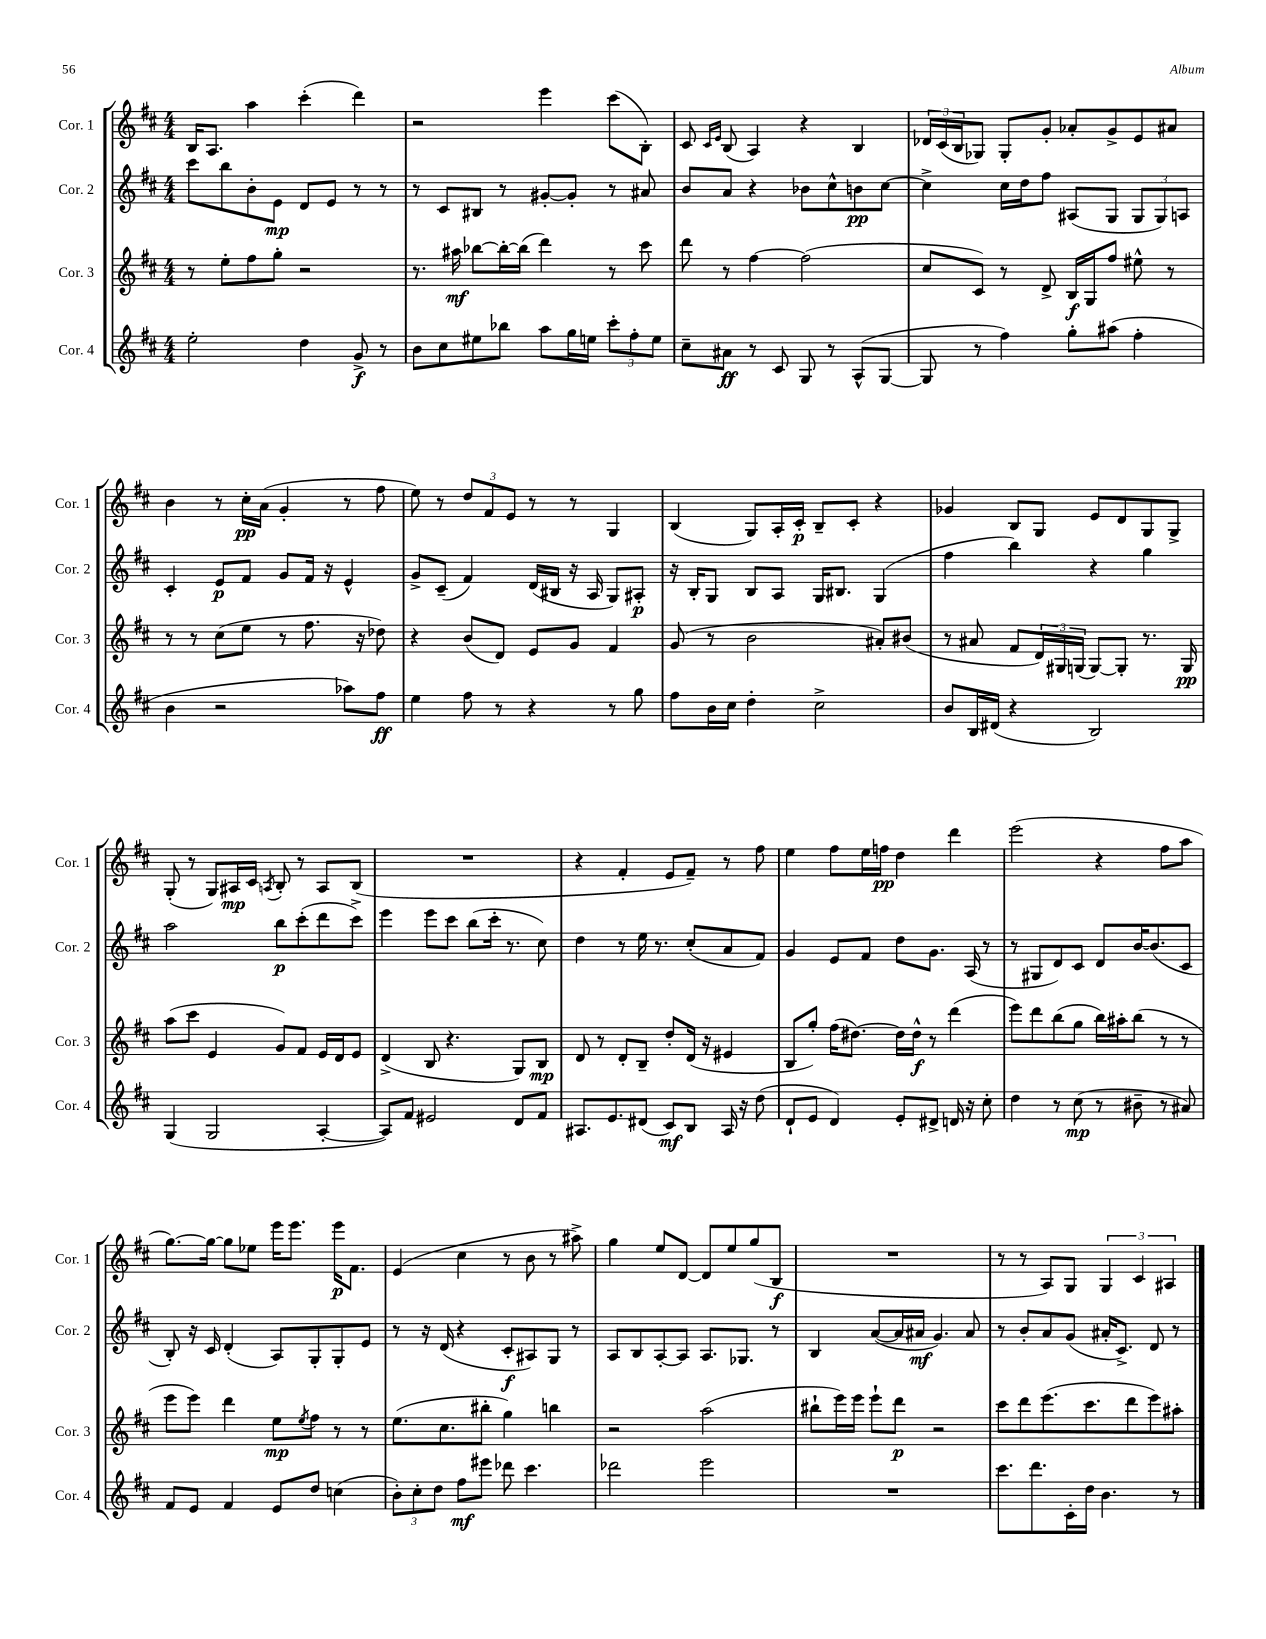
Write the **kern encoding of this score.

**kern	**kern	**kern	**kern
*staff4	*staff3	*staff2	*staff1
*clefG2	*clefG2	*clefG2	*clefG2
*k[f#c#]	*k[f#c#]	*k[f#c#]	*k[f#c#]
*M4/4	*M4/4	*M4/4	*M4/4
2ee'	8r	8ccc#	16B
.	.	.	8.A
.	8ee'	8bb	.
.	8ff#	8b'	4aa
.	8gg'	8e	.
4dd	2r	8d	(4ccc#'
.	.	8e	.
8g^	.	8r	4ddd)
8r	.	8r	.
=	=	=	=
8b	8.r	8r	2r
8cc#	.	8c#	.
.	16aa#	.	.
8ee#	[8bb-	8B#	.
8bb-	16bb-'_	8r	.
.	(16bb-]	.	.
8aa	4ddd)	[8g#'	4eee
16gg	.	8g#']	.
16ee	.	.	.
12ccc#'	8r	8r	(8ccc#
12ff#'	.	.	.
.	8ccc#	8a#	8B')
12ee	.	.	.
=	=	=	=
8cc#~	8ddd	8b	8c#
.	.	.	16qqc#
.	.	.	16qqe
8a#	8r	8a	(8B
8r	[4ff#	4r	4A)
8c#	.	.	.
8G	(2ff#]	8b-	4r
8r	.	8cc#^^	.
(8A^^	.	8b	4B
[8G	.	[8cc#	.
=	=	=	=
8G]	8cc#	4cc#^]	24d-
.	.	.	(24c#
.	.	.	24B
8r	8c#)	.	8G-)
4ff#)	8r	16cc#	8G-'
.	.	16dd	.
.	8d^	8ff#	8g'
8gg'	16B	(8A#	8a-'
.	16G	.	.
(8aa#	8ff#	8G	8g^
4ff#'	8ee#^^	12G	8e
.	.	12G)	.
.	8r	.	8a#
.	.	12A	.
=	=	=	=
4b	8r	4c#'	4b
.	8r	.	.
2r	(8cc#	8e	8r
.	8ee	8f#	16cc#'
.	.	.	(16a
.	8r	8g	4g'
.	8.ff#	16f#	.
.	.	16r	.
8aa-)	.	4e^^	8r
.	16r	.	.
8ff#	8dd-)	.	8ff#
=	=	=	=
4ee	4r	8g^	8ee)
.	.	(8c#~	8r
8ff#	(8b	4f#)	12dd
.	.	.	12f#
8r	8d)	.	.
.	.	.	12e
4r	8e	(16d	8r
.	.	16B#	.
.	8g	16r	8r
.	.	16A	.
8r	4f#	8G)	4G
8gg	.	8A#'	.
=	=	=	=
8ff#	(8g	16r	(4B
.	.	16B'	.
16b	8r	8G	.
16cc#	.	.	.
4dd'	2b	8B	8G)
.	.	8A	16A'
.	.	.	16c#'
2cc#^	.	16G	8B~
.	.	8.B#	.
.	.	.	8c#'
.	8a#')	(4G	4r
.	(8b#	.	.
=	=	=	=
8b	8r	4ff#	4g-
16B	8a#	.	.
(16d#	.	.	.
4r	8f#	4bb)	8B
.	24d)	.	8G
.	24G#	.	.
.	(24G	.	.
2B)	[8G)	4r	8e
.	8G']	.	8d
.	8.r	4gg	8G
.	.	.	8G^
.	16G	.	.
=	=	=	=
(4G	(8aa	2aa	(8G'
.	8ccc#	.	8r
2G	4e	.	8G)
.	.	.	16A#
.	.	.	16c#
.	.	.	8qA
.	8g)	8bb	8B'
.	8f#	(8ccc#'	8r
[4A'	16e	8ddd	8A
.	16d	.	.
.	8e	8ccc#^)	(8B
=	=	=	=
8A])	(4d^	4eee	1r
8f#	.	.	.
2e#	8B	8eee	.
.	4.r	8ccc#	.
.	.	(8bb	.
.	.	16ccc#'	.
.	.	8.r	.
8d	8G)	.	.
8f#	8B	8cc#)	.
=	=	=	=
8.A#	8d	4dd	4r
.	8r	.	.
8.e	.	.	.
.	8d'	8r	4f#'
(8d#	8B~	16ee	.
.	.	8.r	.
8c#)	8dd'	.	8e
8B	(16d	(8cc#'	8f#~)
.	16r	.	.
16A#	4e#	8a	8r
16r	.	.	.
(8dd	.	8f#)	8ff#
=	=	=	=
8d`	8B	4g	4ee
8e	8gg')	.	.
4d)	(16ff#	8e	8ff#
.	[8.dd#)	.	.
.	.	8f#	16ee
.	.	.	16ff
8e'	16dd#]	8dd	4dd
.	16dd#^^	.	.
8d#^	8r	8.g	.
16d	(4ddd	.	4ddd
16r	.	(16A	.
8cc#'	.	8r	.
=	=	=	=
4dd	8eee)	8r	(2eee
.	8ddd	8G#	.
8r	(8bb	8d)	.
(8cc#	8gg	8c#	.
8r	16bb)	8d	4r
.	16aa#'	.	.
8b#~	(8bb	[16b	.
.	.	(8.b]	.
8r	8r	.	8ff#
8a#)	8r	8c#	8aa
=	=	=	=
8f#	8eee	8B')	[8.gg)
8e	8eee)	16r	.
.	.	16c#	16gg_
4f#	4ddd	(4d'	8gg]
.	.	.	8ee-
8e	8ee	8A)	16eee
.	.	.	8.eee
.	8qee	.	.
8dd	8ff#	8G'	.
(4cc	8r	8G'	16eee
.	.	.	8.f#
.	8r	8e	.
=	=	=	=
12b')	(8.ee	8r	(4e
12cc#'	.	.	.
.	.	16r	.
12dd	.	.	.
.	8.cc#	(16d	.
8ff#	.	4r	4cc#
8eee#	8bb#'	.	.
8ddd-	4gg)	8c#'	8r
4.ccc#	.	8A#)	8b
.	4bb	8G	8r
.	.	8r	8aa#^)
=	=	=	=
2ddd-	2r	8A	4gg
.	.	8B	.
.	.	[8A'	8ee
.	.	8A]	[8d
2eee	(2aa	8.A	8d]
.	.	.	8ee
.	.	8.G-	.
.	.	.	(8gg
.	.	8r	8B
=	=	=	=
1r	8bb#`	4B	1r
.	16eee)	.	.
.	16eee	.	.
.	8eee`	([8a	.
.	8ddd	16a]	.
.	.	16a#	.
.	2r	4.g)	.
.	.	8a#	.
=	=	=	=
8.ccc#	8ccc#	8r	8r
.	8ddd	8b'	8r
8.ddd	.	.	.
.	(8.eee	8a	8A)
16c#'	.	(8g	8G
16dd	8.ccc#	.	.
4.b	.	16a#'	6G
.	.	8.c#^)	.
.	8ddd	.	.
.	.	.	6c#
.	8eee)	8d	.
.	.	.	6A#
8r	8aa#'	8r	.
==	==	==	==
*-	*-	*-	*-
